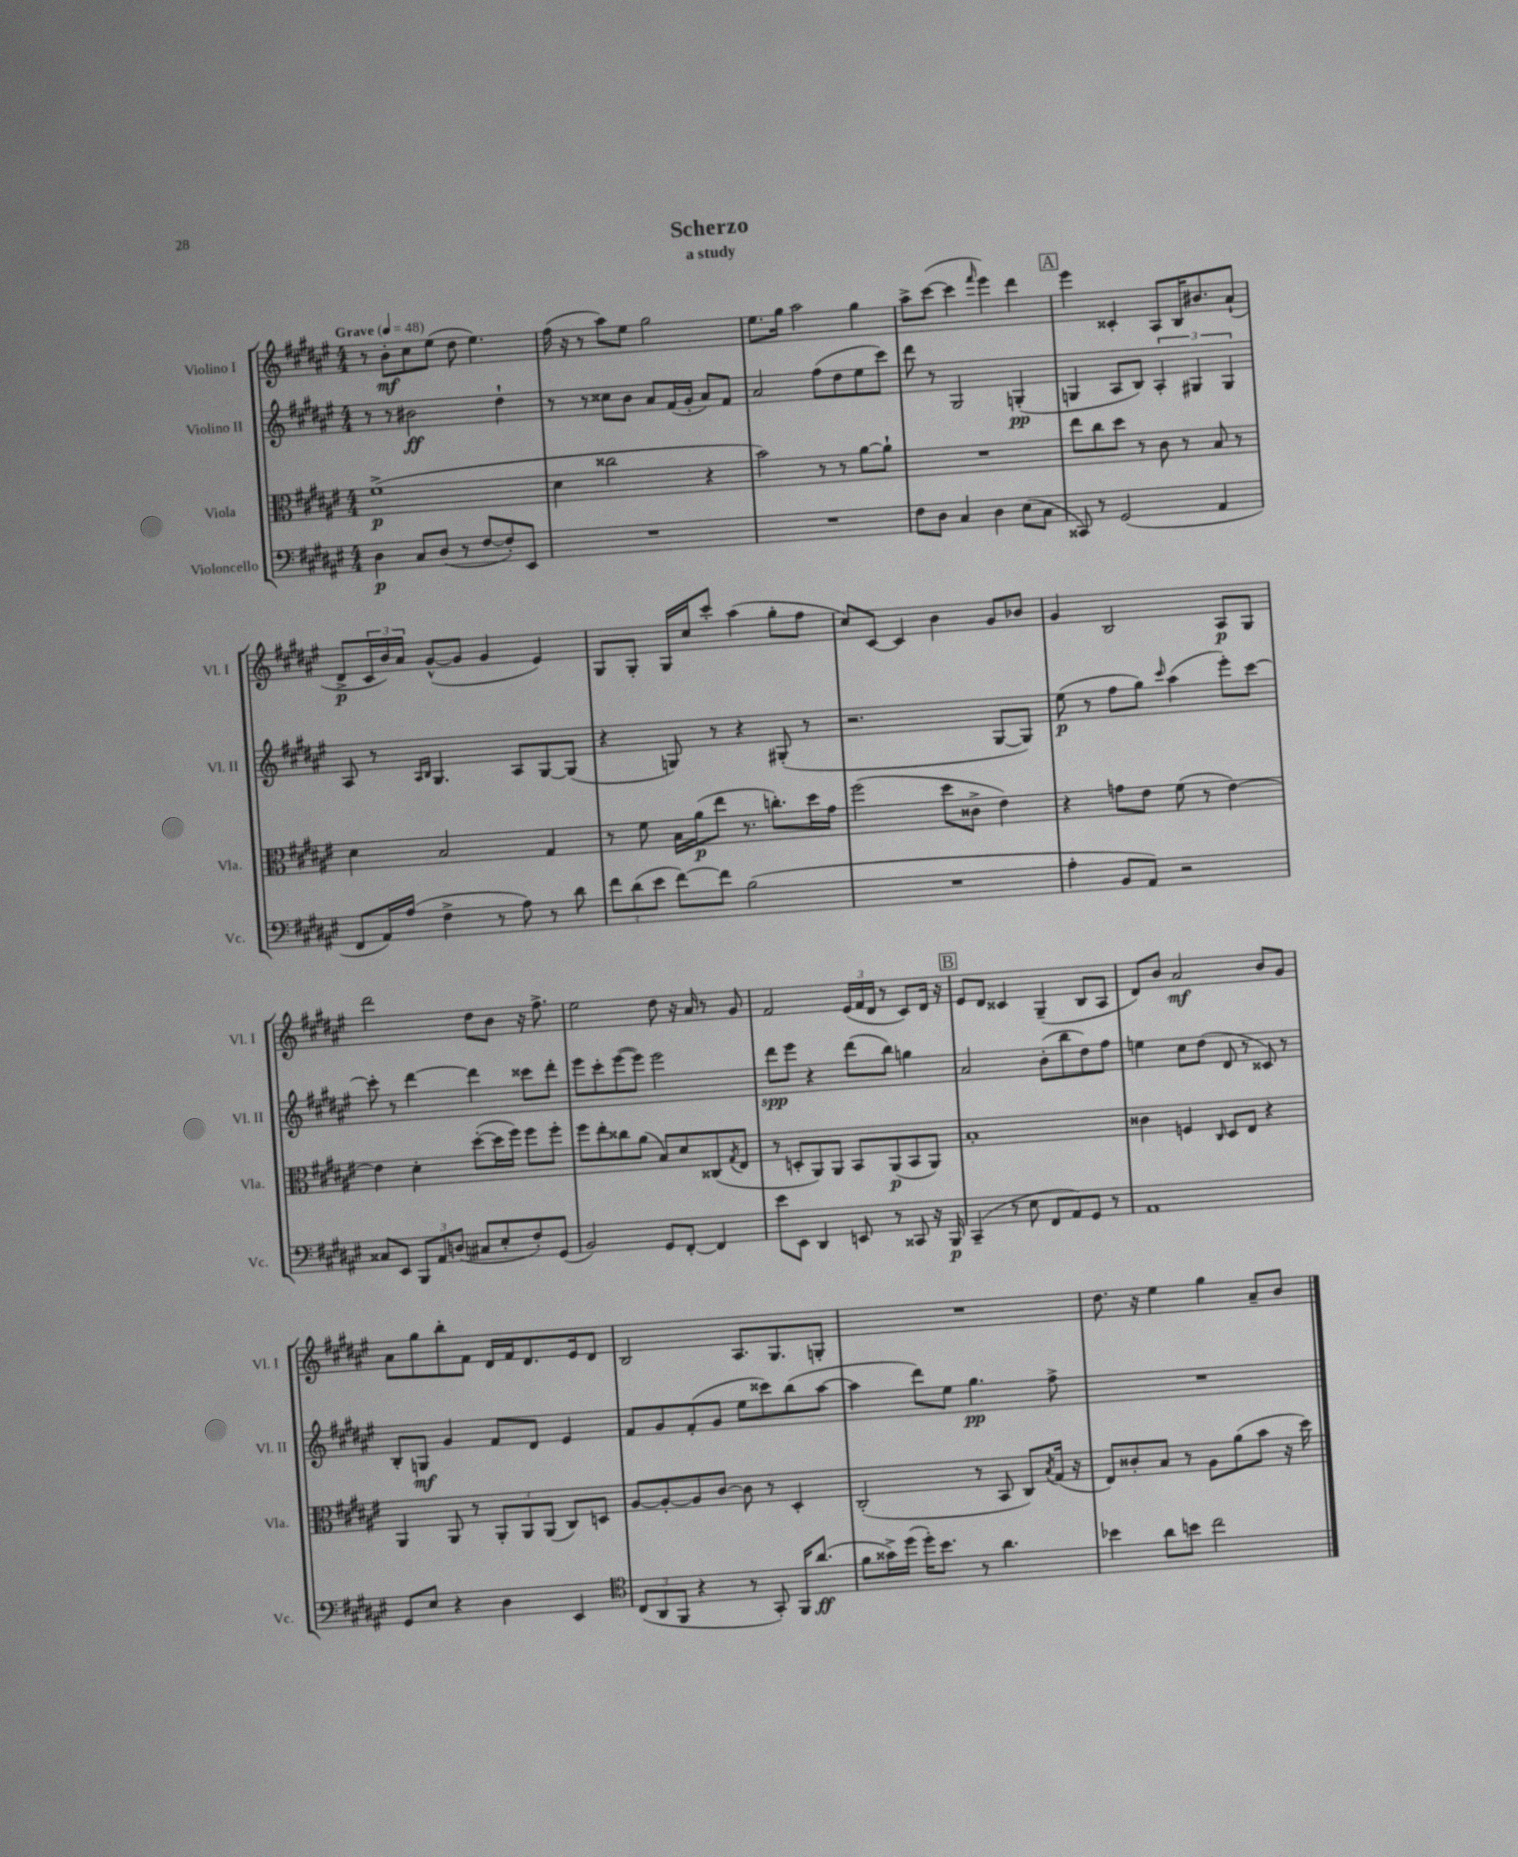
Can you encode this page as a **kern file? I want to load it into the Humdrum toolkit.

**kern	**kern	**kern	**kern
*staff4	*staff3	*staff2	*staff1
*clefF4	*clefC3	*clefG2	*clefG2
*k[f#c#g#d#a#e#]	*k[f#c#g#d#a#e#]	*k[f#c#g#d#a#e#]	*k[f#c#g#d#a#e#]
*M4/4	*M4/4	*M4/4	*M4/4
*MM48	*MM48	*MM48	*MM48
4D#\	(1f#^	8r	8r
.	.	8r	8b'\L
8C#/L	.	2b#\	8cc#\
(8D#/J	.	.	(8ee#\J
8r	.	.	8dd#\
[8F#/L	.	.	4.ee#\)
8F#'/])	.	4dd#`\	.
8EE#/J	.	.	.
=	=	=	=
1r	4d#\	8r	(16ff#\
.	.	.	16r
.	.	8r	8r
.	2cc##\	8cc##\L	8aa#\L)
.	.	8b\J	8ee#\J
.	.	8a#/L	2gg#\
.	.	(16f#/L	.
.	.	16g#'/JJ	.
.	4r	8a#/L)	.
.	.	8f#/J	.
=	=	=	=
1r	2b\)	2a#/	8.ee#\L
.	.	.	16gg#\Jk
.	.	.	2aa#\
.	8r	(8ff#\L	.
.	8r	8dd#\	.
.	[8a#\L	8ee#\	4gg#\
.	8a#`\]J	8ccc#\J)	.
=	=	=	=
8F#\L	1r	8ddd#\	8aa#^\L
8D#\J	.	8r	([8ccc#\J
4C#/	.	2G#/	4ccc#\]
.	.	.	16qqfff#/
4D#\	.	.	4eee#\)
(8E#\L	.	(4G'/	4ddd#\
8C#\J	.	.	.
=	=	=	=
8CC##/)	8ee#\L	4G/	4eee#\
8r	8cc#\	.	.
(2GG#/	8dd#\J	8A#/L	4c##'/
.	8r	8B/J)	.
.	8c#\	6A#'/	8A#/L
.	8r	.	16B/K
.	.	6G#/	.
.	.	.	8.b#/
4AA#/	8B/	.	.
.	.	6G#/	.
.	8r	.	(8a#`/J
=	=	=	=
8FF#/L	4d#\	8A#/	8d#^/L
16AA#/L)	.	8r	24c#/L
.	.	.	24b/)
(16A#/JJ	.	.	.
.	.	.	24a#/JJ
.	.	16qqA#/LL	.
.	.	16qqB/JJ	.
4F#^\	2B/	4.G#/	([8g#^^/L
.	.	.	8g#/]J
8r	.	.	4g#/
8A#\)	.	8A#/L	.
8r	4G#/	[8G#/	4e#/)
8d#\	.	(8G#/]J	.
=	=	=	=
12f#\L	8r	4r	8G#/L
(12d#\	.	.	.
.	8f#\	.	8G#'/J
12e#\J	.	.	.
[8f#\L)	16B\LL	8G/)	16G#/LL
.	(16a#\J	.	16cc#/J
8f#\]J	8ee#\J	8r	8ccc#'/J
(2B\	8.r	4r	(4aa#\
.	8.cc'\L)	.	.
.	.	(8G#'/	8gg#'\L
.	16dd#\L	8r	8ff#\J
.	16g#\JJ	.	.
=	=	=	=
1r	(2ff#\	2.r	8cc#/L)
.	.	.	[8c#/J
.	.	.	4c#/]
.	8dd#\L	.	4b\
.	8c##^\J	.	.
.	4e#\)	[8G#/L	8g#/L
.	.	8G#/]J)	8b-/J
=	=	=	=
4A#'\	4r	(8ee#\	4g#/
.	.	8r	.
8BB/L	8g\L	8ff#\L	2B/
8AA#/J)	8e#\J	8gg#\J)	.
.	.	16qqccc#/	.
2r	(8f#\	(4aa#\	.
.	8r	.	.
.	[4e#\)	8eee#'\L)	8A#/L
.	.	[8ccc#\J	8G#/J
=	=	=	=
8C##/L	4e#\]	8ccc#'\]	2ddd#\
8EE#/J	.	8r	.
12BBB/L	4d#'\	[4ddd#\	.
12AA#/	.	.	.
(12D/J	.	.	.
8C#/L	([8dd#'\L	4ddd#\]	8dd#\L
8E#'/	16dd#\]L	.	8b\J
.	16ff#\JJ)	.	.
8F#'/)	8ff#\L	8ccc##\L	16r
.	.	.	8.ff#^\
(8GG#/J	8ff#'\J	8ddd#'\J	.
=	=	=	=
2BB/)	8ff#\L	8eee#\L	2ee#\
.	8ee#'\	8ccc#'\	.
.	8cc##\	([8eee#\	.
.	(8a#\J	8eee#\]J)	.
8GG#/L	8B/L)	2eee#\	8dd#\
[8FF#'/J	8d#/	.	16r
.	.	.	16a#/
4FF#/]	(8C##/	.	8r
.	8qG#/	.	.
.	8E#/J	.	8g#/
=	=	=	=
8e#\L	8r	8ddd#\L	2f#/
8EE#\J	8D'/L	8eee#\J	.
4DD#/	8AA#/)	4r	.
.	8AA#/J	.	.
8EE/	8BB/L	(8ddd#\L	(24e#/LL
.	.	.	24f#/
.	.	.	24d#/JJ
8r	(8AA#/	8bb\J)	8r
8CC##/	8BB/	4gg\	8c#/L)
16r	8AA#/J)	.	16d#/Jk
16BBB/	.	.	16r
=	=	=	=
(4CC#~/	1B'	2a#/	8e#/L
.	.	.	8d#/J
8r	.	.	4c##/
8E#\	.	.	.
8FF#/L	.	(8b'\L	(4G#~/
8AA#/)	.	8bb\	.
8GG#/J	.	8dd#\)	8B/L
8r	.	8ff#\J	8A#/J
=	=	=	=
1AA#	4c##\	4ee\	8d#/L)
.	.	.	8b/J
.	4F/	8cc#\L	2a#/
.	.	(8dd#\J	.
.	16qqC#/	.	.
.	8D#/L	8d#/	.
.	8E#/J	8r	.
.	4r	8c##/)	8b/L
.	.	8r	8g#/J
=	=	=	=
8GG#/L	4AA#/	8B'/L	8a#\L
8E#/J	.	8G/J	8gg#\
4r	8AA#/	4g#/	8bb'\
.	8r	.	8f#\J
4D#\	12AA#'/L	8f#/L	16d#/LL
.	.	.	16f#/J
.	12AA#/	.	.
.	.	8d#/J	8.d#/
.	(12AA#/J	.	.
4EE#/	8C#/L)	4e#/	.
.	.	.	16e#/k
.	8D/J	.	8d#/J
=	=	=	=
*clefC4	*	*	*
(12C#/L	[8A#/L	8f#/L	2B/
12AA#/	.	.	.
.	8A#'/_	8g#/	.
12FF#/J	.	.	.
4r	8A#/]	(8f#'/	.
.	[8c#/J	8g#/J	.
8r	8c#\]	8ee#\L	8.A#/L
8GG#'/)	8r	8ccc##\)	.
.	.	.	8.G#/
16FF#/LK	4D#'/	(8bb\	.
(8.a#/J	.	.	.
.	.	[8aa#\J	8G'/J
=	=	=	=
8f#\L	(2C#'/	4aa#\]	1r
16g##^\L)	.	.	.
(16dd#\JJ	.	.	.
16dd#'\LK)	.	8ddd#\L)	.
8.b\J	.	.	.
.	.	8ee#\J	.
8r	8r	4.gg#\	.
4.a#\	8BB/	.	.
.	8C#/L)	.	.
.	8qB/	.	.
.	(16G#/Jk	8ff#^\	.
.	16r	.	.
=	=	=	=
4b-\	8E#/L)	1r	8.dd#\
.	8c##'/	.	.
.	.	.	16r
8a#\L	8B/J	.	4ee#\
8b\J	8r	.	.
2cc#\	8A#\L	.	4gg#\
.	(8a#\	.	.
.	8b\J	.	8a#~/L
.	16r	.	8b/J
.	16dd#\)	.	.
==	==	==	==
*-	*-	*-	*-
